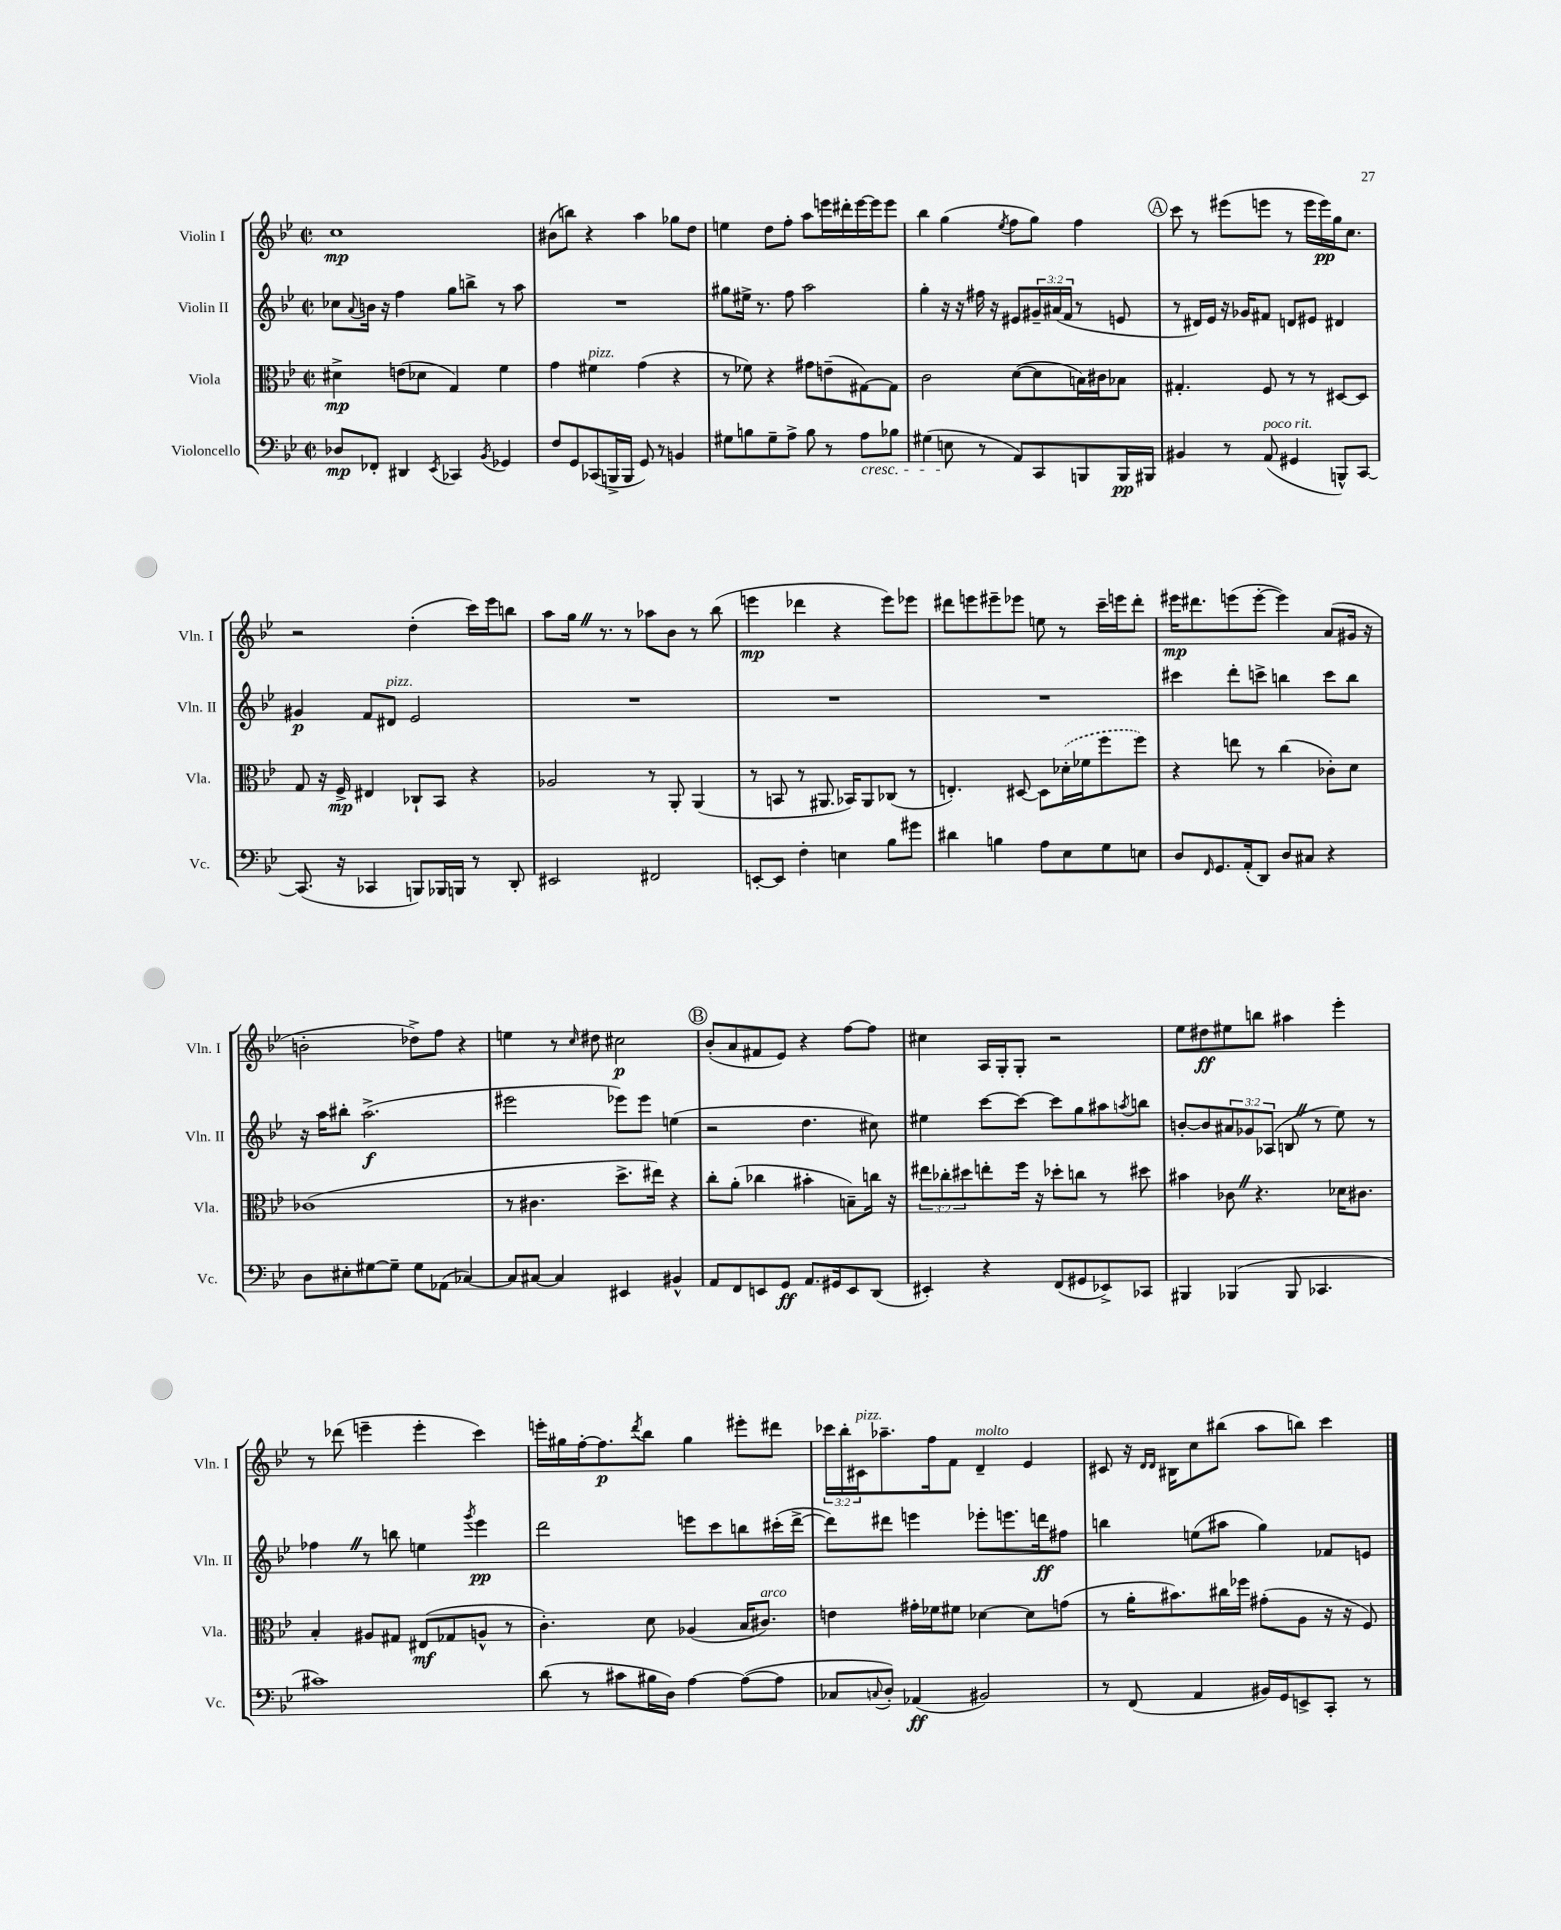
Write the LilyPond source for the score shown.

<<
\new StaffGroup <<
\new Staff = "s0" \with { instrumentName = "Violin I" shortInstrumentName = "Vln. I" } {
    \clef treble \key bes \major \defaultTimeSignature \time 2/2 \override Staff.TupletNumber.text = #tuplet-number::calc-fraction-text
    c''1\mp |
    bis'8( b''8) r4 a''4 ges''8 d''8 |
    e''4 d''8 f''8-. a''8 e'''16 dis'''16-. e'''16~ e'''16 e'''8 |
    bes''4 g''4( \acciaccatura { ees''8 } f''8 g''8) f''4 |
    \mark \markup { \circle "A" } c'''8 r8 eis'''8( e'''8 r8 e'''16 e'''16\pp) g''16 c''8. |
    r2 d''4-.( c'''16) ees'''16 b''8 |
    a''8 g''16 \once \override BreathingSign.text = \markup { \musicglyph "scripts.caesura.straight" } \breathe r8. r8 aes''8 bes'8 r8 bes''8( |
    e'''4\mp des'''4 r4 e'''8) ees'''8 |
    dis'''8 e'''8 eis'''8-- ees'''8 e''8 r8 c'''16-- e'''16 dis'''8-. |
    eis'''16\mp dis'''8. e'''8( e'''8~-. e'''4) a'8( gis'16 r16 |
    b'2-. des''8->) f''8 r4 |
    e''4 r8 \grace { c''16 } dis''8 cis''2\p |
    \mark \markup { \circle "B" } bes'8-.( a'8 fis'8 ees'8) r4 f''8~ f''8 |
    cis''4 a16 g16-. g8-. r2 |
    ees''8 dis''8\ff eis''8 b''8 ais''4 ees'''4-. |
    r8 des'''8( e'''4-- e'''4-. c'''4) |
    e'''16-. gis''16 f''16~-. f''8.\p \acciaccatura { d'''8 } bes''8 gis''4 eis'''8-. dis'''8 |
    \tuplet 3/2 { ces'''16 bes''16-. cis'16^\markup { \italic "pizz." } } aes''8.-- f''16 f'8 d'4--^\markup { \italic "molto" } ees'4 |
    cis'8 r16 \grace { d'16 d'16 } bis16 c''8 bis''8( a''8 b''8) c'''4 \bar "|." |
}
\new Staff = "s1" \with { instrumentName = "Violin II" shortInstrumentName = "Vln. II" } {
    \clef treble \key bes \major \defaultTimeSignature \time 2/2 \override Staff.TupletNumber.text = #tuplet-number::calc-fraction-text
    ces''8 \appoggiatura { a'8 } b'16 r16 f''4 g''8 b''8-> r8 a''8 |
    R1 |
    gis''8 eis''16-> r8. f''8 a''2 |
    g''4-. r16 r16 fis''16 r16 eis'8 \tuplet 3/2 { gis'16-- ais'16( f'16 } r8 e'8 |
    \mark \markup { \circle "A" } r8 dis'16) ees'16 r16 ges'16 fis'8 d'8 eis'8 dis'4 |
    gis'4\p f'8 dis'8^\markup { \italic "pizz." } ees'2 |
    R1 |
    R1 |
    R1 |
    cis'''4 d'''8-. c'''8-> b''4 c'''8 b''8 |
    r16 a''16 bis''8-. a''2.->\f( |
    eis'''2 ees'''8) ees'''8 e''4( |
    \mark \markup { \circle "B" } r2 d''4. cis''8) |
    eis''4 c'''8~ c'''8~ c'''8 g''8 ais''8 \acciaccatura { a''8 } b''8 |
    b'8~-. b'8 \tuplet 3/2 { ais'8 ges'8 aes8( } b8 \once \override BreathingSign.text = \markup { \musicglyph "scripts.caesura.straight" } \breathe r8 ees''8) r8 |
    fes''4 \once \override BreathingSign.text = \markup { \musicglyph "scripts.caesura.straight" } \breathe r8 b''8 e''4 \acciaccatura { g'''8 } ees'''4\pp |
    d'''2 e'''8 c'''8 b''8 cis'''16-.( d'''16~-> |
    d'''8) dis'''8 e'''4 ees'''8-. e'''8. d'''16\ff fis''8 |
    b''4 e''8( ais''8 g''4) fes'8 e'8 \bar "|." |
}
\new Staff = "s2" \with { instrumentName = "Viola" shortInstrumentName = "Vla." } {
    \clef alto \key bes \major \defaultTimeSignature \time 2/2 \override Staff.TupletNumber.text = #tuplet-number::calc-fraction-text
    dis'4->\mp e'8( des'8 g4) f'4 |
    g'4 fis'4^\markup { \italic "pizz." } g'4( r4 |
    r8 fes'8) r4 gis'8 e'8--( gis8~) gis8 |
    c'2 d'8~( d'8 b16) cis'16 bes8 |
    \mark \markup { \circle "A" } gis4.-. f8 r8 r8 dis8~ dis8 |
    g8 r16 f16->\mp eis4 ces8-! bes,8 r4 |
    aes2 r8 a,8-. a,4( |
    r8 b,8 r8 ais,8. bes,16) ais,8 ces8( r8 |
    e4.-.) dis8~ dis8 \once \slurDashed des'16-.( fes'16 f''8 f''8) |
    r4 e''8 r8 c''4( ces'8-.) d'8 |
    ces'1( |
    r8 cis'4. d''8.-> eis''16) r4 |
    \mark \markup { \circle "B" } c''8-. a'8-.( ces''4 bis'4-. b8--) c''16 r16 |
    \tuplet 3/2 { eis''8 ces''8-. dis''8 } e''8-. f''16 r16 des''8-. c''8 r8 dis''8 |
    bis'4 ces'8 \once \override BreathingSign.text = \markup { \musicglyph "scripts.caesura.straight" } \breathe r4. des'16 cis'8. |
    bes4-. ais8 gis8 eis8\mf( ges8 a8-^ r8 |
    c'4.-.) d'8 aes4( bes16 cis'8.^\markup { \italic "arco" }) |
    e'4 gis'16-. fes'16 fis'8 des'4~ des'8 g'8( |
    r8 a'16-. bis'8.) cis''16 fes''16 gis'8-.( a8 r16 r16 f8) \bar "|." |
}
\new Staff = "s3" \with { instrumentName = "Violoncello" shortInstrumentName = "Vc." } {
    \clef bass \key bes \major \defaultTimeSignature \time 2/2
    des8\mp fes,8-. dis,4 \acciaccatura { ees,8 } ces,4 \acciaccatura { bes,8 } ges,4 |
    f8 g,8 ces,8( b,,16-> b,,16 g,8) r8 b,4 |
    gis8 b8 gis8-- a8-> b8 r8 a8\cresc bes8 |
    gis4( e8\! r8 a,8) c,8 b,,8 b,,16\pp bis,,16 |
    \mark \markup { \circle "A" } bis,4 r8 a,8^\markup { \italic "poco rit." }( gis,4 b,,8-^) c,8~ |
    c,8.( r16 ces,4 b,,8) bes,,16 b,,16 r8 d,8-. |
    eis,2 fis,2 |
    e,8~-. e,8 f4-. e4 bes8 gis'8 |
    dis'4 b4 a8 ees8 g8 e8 |
    d8 \grace { f,16 } g,8. a,16-.( d,8) d8 cis8 r4 |
    d8 eis8-. gis8~ gis8-- gis8 aes,8( ces4~) |
    ces8 cis8~ cis4 eis,4 bis,4-^ |
    \mark \markup { \circle "B" } a,8 f,8 e,8 g,8\ff a,8. gis,16 e,8 d,8( |
    eis,4-.) r4 f,8( gis,8 ees,8->) ces,8 |
    bis,,4 bes,,4( bes,,8 ces,4. |
    cis'1) |
    d'8( r8 cis'8 bis16 d16) a4~ a8~( a8 |
    ces8 \appoggiatura { c8 } d8-.) aes,4\ff( bis,2) |
    r8 f,8( a,4 bis,16) g,16 e,8-> c,8-. r8 \bar "|." |
}
>>
>>
\layout { \context { \Score \remove "Bar_number_engraver" } }
